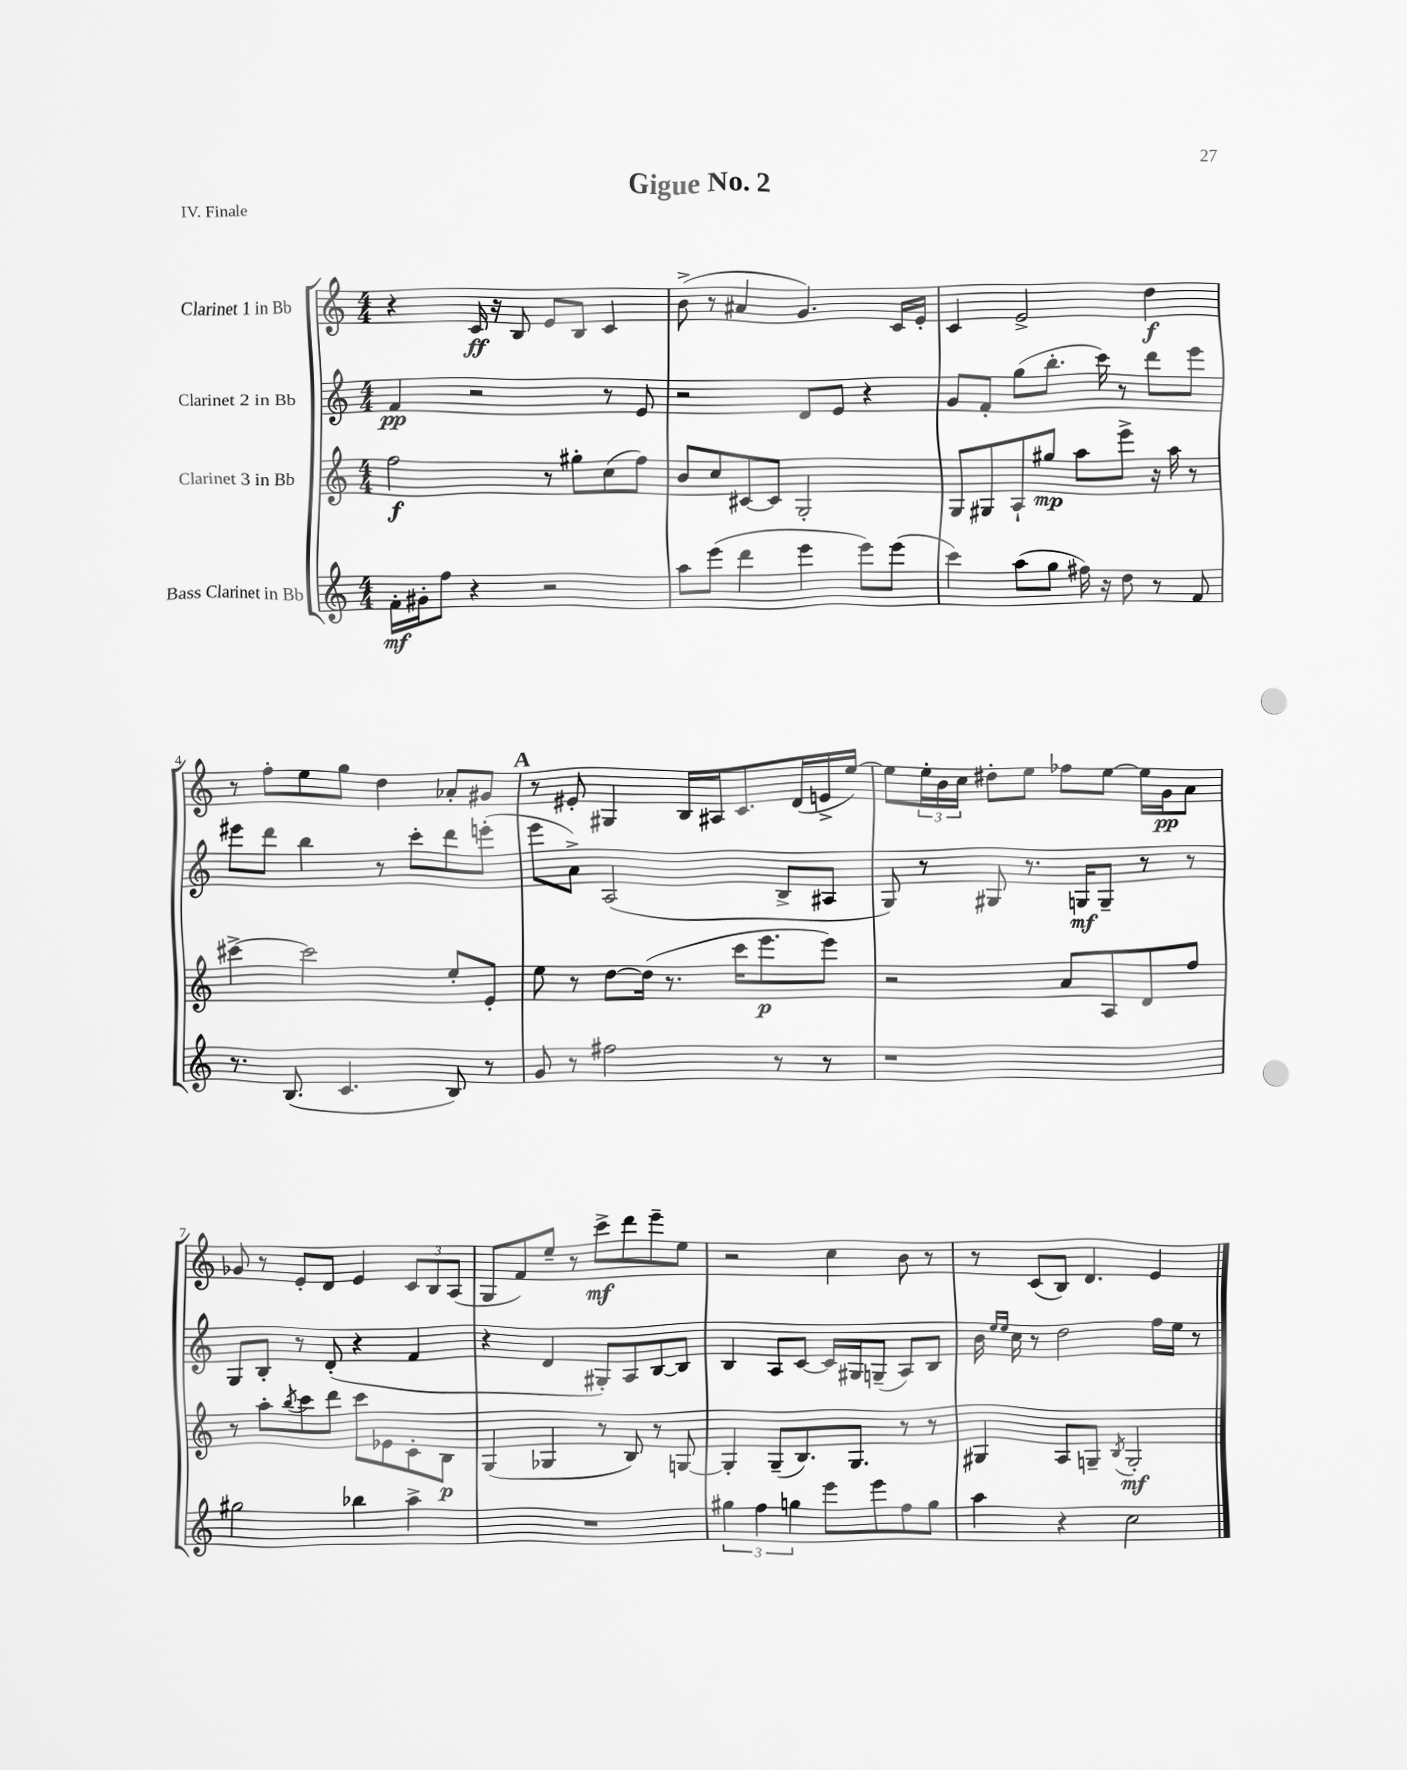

**kern	**kern	**kern	**kern
*staff4	*staff3	*staff2	*staff1
*clefG2	*clefG2	*clefG2	*clefG2
*k[]	*k[]	*k[]	*k[]
*M4/4	*M4/4	*M4/4	*M4/4
16f'	2ff	4f	4r
16g#'	.	.	.
8ff	.	.	.
4r	.	2r	16c
.	.	.	16r
.	.	.	8B
2r	8r	.	8e
.	8gg#'	.	8B
.	(8cc	8r	4c
.	8ff)	8e	.
=	=	=	=
8aa	8b	2r	(8b^
(8eee	8cc	.	8r
4ddd	[8c#	.	4a#
.	8c#]	.	.
4eee	2G'	8d	4.g)
.	.	8e	.
8eee)	.	4r	.
(8eee	.	.	16c
.	.	.	16e'
=	=	=	=
4ccc)	8G	8g	4c
.	8G#	8f'	.
(8aa	8A`	(8gg	2e^
8gg	8gg#	8.bb'	.
16ff#)	8aa	.	.
16r	.	16ccc)	.
8dd	8eee^	8r	.
8r	16r	8ddd	4dd
.	16aa	.	.
8f	8r	8eee	.
=	=	=	=
8.r	[4ccc#^	8eee#	8r
.	.	8ddd	8ff'
(8.B	.	.	.
.	2ccc#]	4bb	8ee
4.c	.	.	8gg
.	.	8r	4dd
.	.	8ccc'	.
8B)	8ee'	8ddd	8a-'
8r	8e'	(8eee'	8g#
=	=	=	=
8g	8ee	8eee	8r
8r	8r	8a^)	8e#'
2ff#	[8dd	(2A	4G#
.	(16dd]	.	.
.	8.r	.	.
.	.	.	16B
.	.	.	16A#
.	16ccc	.	8.c
.	8.eee	.	.
8r	.	8B^	.
.	.	.	(16d
8r	8eee)	8A#	16e^
.	.	.	[16ee)
=	=	=	=
1r	2r	8G)	8ee]
.	.	8r	24ee'
.	.	.	24b
.	.	.	24cc
.	.	8G#	8dd#'
.	.	8.r	8ee
.	8a	.	8ff-
.	.	16G	.
.	8A	8G~	[8ee
.	8d	8r	16ee]
.	.	.	16g
.	8ff	8r	8a
=	=	=	=
2gg#	8r	8G	8g-
.	8aa'	8B'	8r
.	8qbb	.	.
.	8ccc	8r	8e'
.	8ddd	(8d'	8d
4bb-	8ccc	4r	4e
.	8e-	.	.
4aa^	8c'	4f	12c
.	.	.	12B
.	8B	.	.
.	.	.	(12A
=	=	=	=
1r	(4G	4r	8G
.	.	.	8f)
.	4G-	4d	8ee~
.	.	.	8r
.	8r	8G#')	8ccc^
.	8B)	8A	8ddd
.	8r	[8B	8eee~
.	[8G	8B]	8ee
=	=	=	=
6gg#	4G']	4B	2r
6ff	.	.	.
.	(8G~	8A	.
6gg	.	.	.
.	8.B)	[8c	.
8eee	.	16c]	4cc
.	8.G	16G#	.
8eee	.	(8G~	.
8ff	8r	8A)	8b
8gg	8r	8B	8r
=	=	=	=
4aa	4G#	16b	8r
.	.	16qqee	.
.	.	16qqee	.
.	.	16cc	.
.	.	8r	(8c
4r	8A	2dd	8B)
.	8G~	.	4.d
.	8qB	.	.
2cc	2G'	.	.
.	.	16ff	4e
.	.	16ee	.
.	.	8r	.
==	==	==	==
*-	*-	*-	*-
